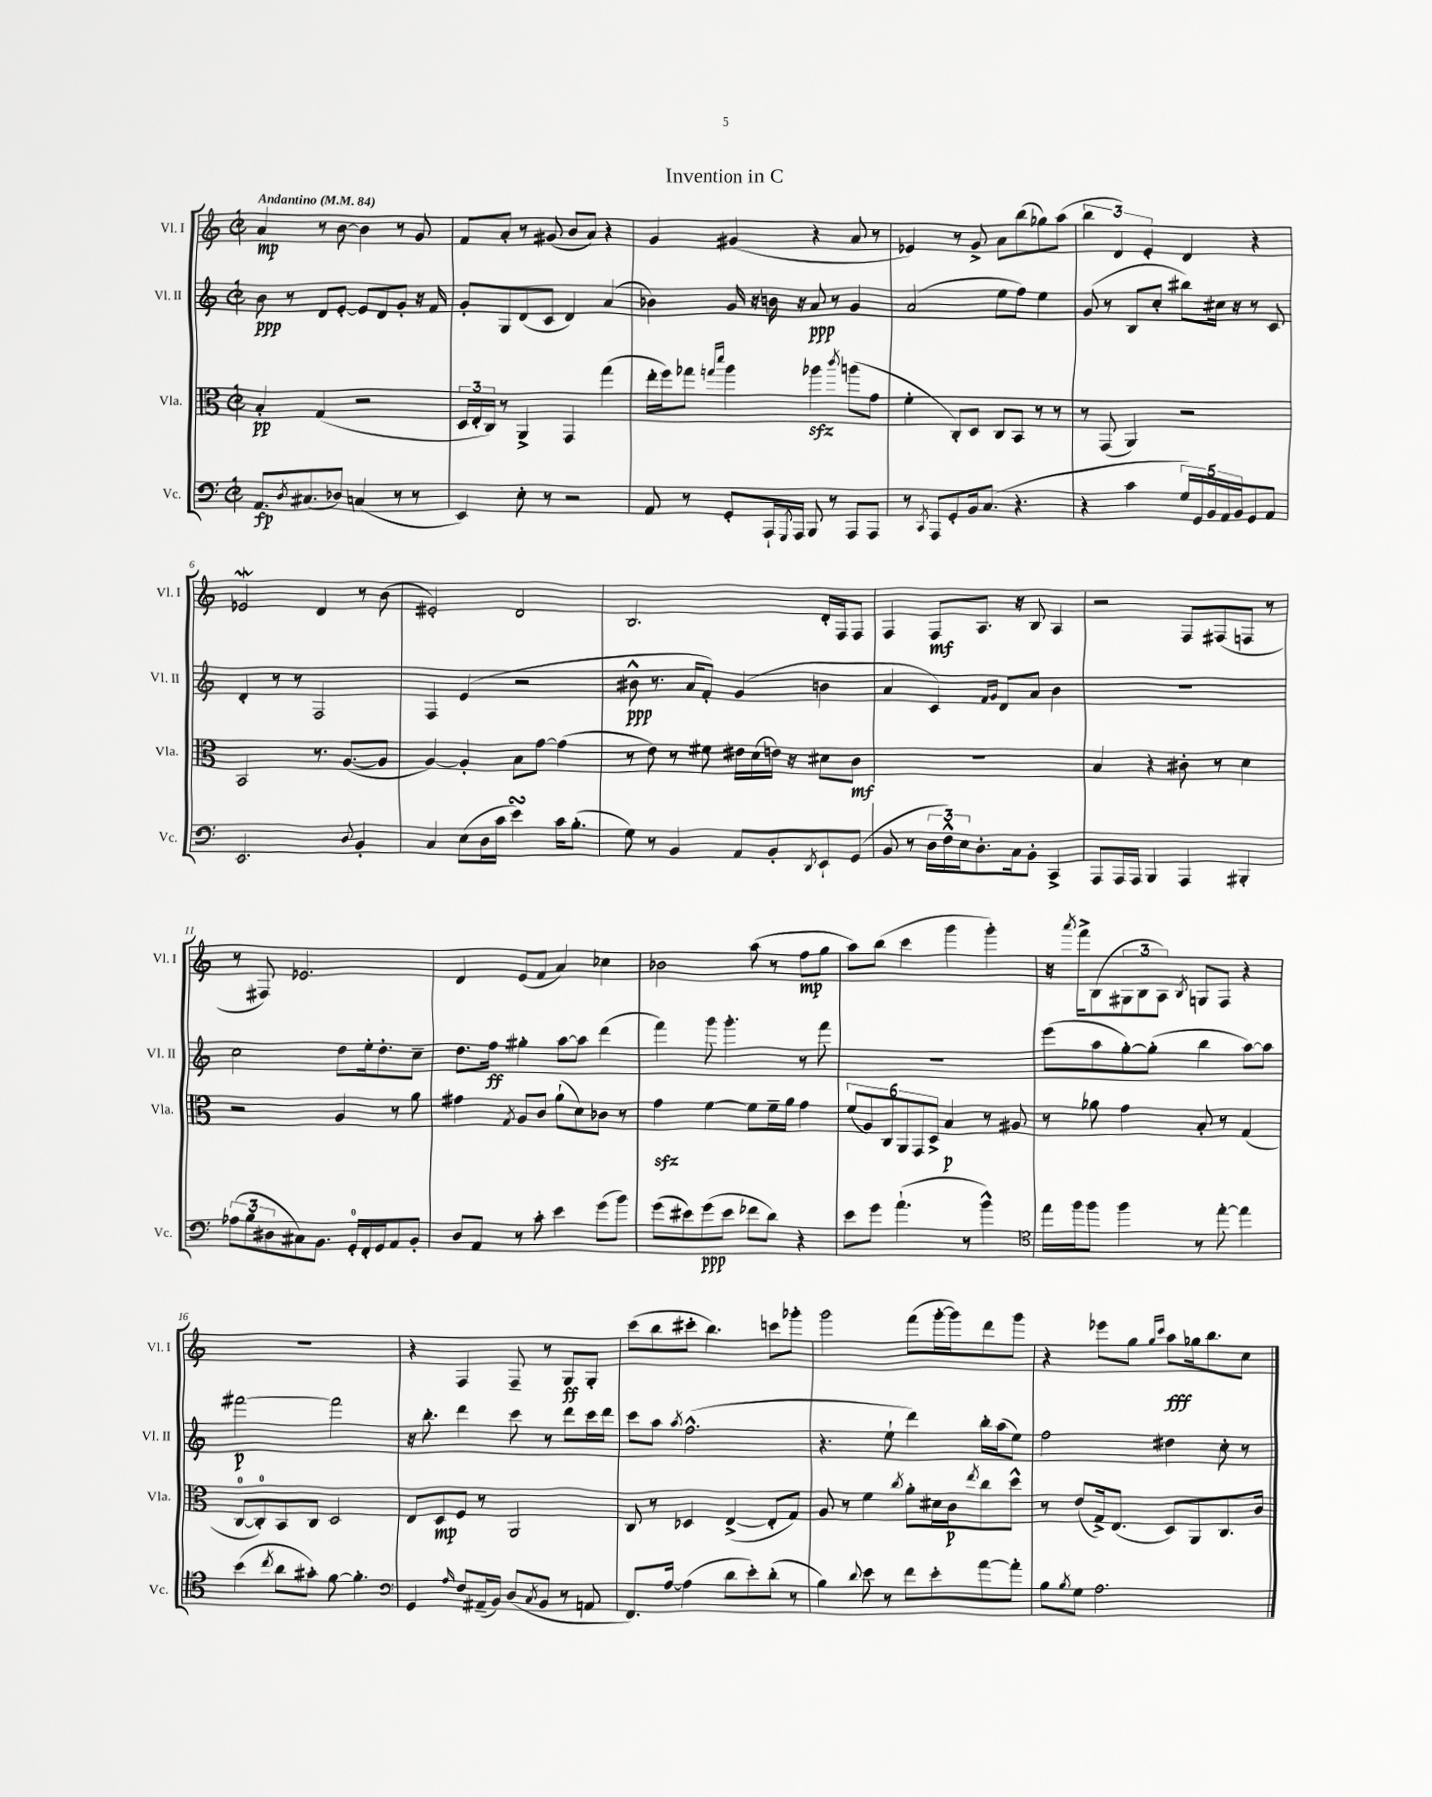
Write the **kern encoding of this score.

**kern	**kern	**kern	**kern
*staff4	*staff3	*staff2	*staff1
*clefF4	*clefC3	*clefG2	*clefG2
*k[]	*k[]	*k[]	*k[]
*M2/2	*M2/2	*M2/2	*M2/2
*met(c|)	*met(c|)	*met(c|)	*met(c|)
*MM84	*MM84	*MM84	*MM84
8.AA/L	4B'/	8b\	4a/
.	.	8r	.
8qD/	.	.	.
(8.C#/	.	.	.
.	(4G/	8d/L	8r
8D-/J)	.	[8e'/J	[8b\
(4C/	2r	8e/]L	4b\]
.	.	8d/	.
8r	.	8g'/J	8r
8r	.	16r	8g/
.	.	16f/	.
=	=	=	=
4EE/)	24D/LL	8g'/L	8f/L
.	24E'/	.	.
.	24C/JJ)	.	.
.	8r	8G/	8a'/J
8E'\	4AA^/	(8d/	8r
8r	.	8c/J	(8g#/
2r	4GG/	4d/)	8b/L
.	.	.	8a/J)
.	(4gg\	(4a/	4r
=	=	=	=
8AA/	16ee'\LL	4b-\)	4g/
.	16ff\J)	.	.
8r	8gg-\J	.	.
.	16qqgg/LL	.	.
.	16qqddd/JJ	.	.
8GG'/L	4aa\	16g/	(4g#/
.	.	16r	.
16AAA`/L	.	16b\	.
8qGGG/	.	.	.
16AAA/JJ	.	16r	.
8BBB/	4aa-\	8a/	4r
8r	.	8r	.
.	8qccc/	.	.
8AAA/L	(8aa\L	4g/	8a/
8AAA/J	8g\J	.	8r
=	=	=	=
8r	4f'\	(2a/	4e-/)
8qCC/	.	.	.
8AAA/L	.	.	.
8GG'/	8C'/L)	.	8r
16BB/k	8D/J	.	8g^/
(8.C/J	.	.	.
.	8C/L	8ee\L	8a\L
4.r	8BB/J	8ff\J)	(8bb\
.	8r	4ee\	8gg-\)
.	8r	.	(8aa\J
=	=	=	=
4r	8r	(8g/	6bb\
.	(8GG/	8r	.
.	.	.	6d/)
4c\	4AA/)	8B/L	.
.	.	.	6e'/
.	.	8cc'/J	.
20G/LL)	2r	8bb#\L)	4d/
20GG/	.	.	.
20BB/	.	.	.
.	.	16cc#\Jk	.
20AA/	.	.	.
.	.	16r	.
20BB/J	.	.	.
8GG/	.	8r	4r
8AA/J	.	8c/	.
=	=	=	=
2.EE/	2BB/	4d'/	2e-/
.	.	8r	.
.	.	8r	.
.	8.r	2F/	4d/
.	([8.A/L	.	.
8qqD/	.	.	.
4BB'/	.	.	8r
.	8A/]J	.	(8b\
=	=	=	=
4C/	[4A/)	4F/	2e#'/)
(8E\L	4A'/]	(4e/	.
16D\L	.	.	.
16c\JJ	.	.	.
4e\)	8B\L	2r	2d/
.	[8g\J	.	.
16c\LK	(4g\]	.	.
(8.B'\J	.	.	.
=	=	=	=
8G\)	8r	8b#^^\	2.B/
8r	8e\)	8.r	.
4BB/	8r	.	.
.	.	16a/LK	.
.	8f#\	8f'/J)	.
8AA/L	16e#\LL	(4g/	.
.	(16d\	.	.
8BB'/	16e\JJ)	.	.
.	16r	.	.
8qDD/	.	.	.
8EE`/	8d#\L	4b\	16d'/LL
.	.	.	16F/J
(8GG/J	8c\J	.	8F/J
=	=	=	=
8BB/	1r	4a/	4F/
8r	.	.	.
24D\LL	.	4c/)	8F/L
24F^^\)	.	.	.
24E\J	.	.	.
8.D'\	.	.	8.A/J
.	.	16qqf/LL	.
.	.	16qqg/JJ	.
.	.	8d/L	.
16C\k	.	.	16r
8BB'\J	.	8a/J	8B/
4CC^/	.	4b\	4A/
=	=	=	=
8AAA/L	4B/	1r	2r
16AAA/L	.	.	.
16AAA/JJ	.	.	.
4BBB/	4r	.	.
4AAA/	8c#'\	.	8F/L
.	8r	.	(8F#/
4BBB#'/	4d\	.	8F/J
.	.	.	8r
=	=	=	=
(12A-\L	2r	2cc\	8r
12B\	.	.	.
.	.	.	8F#/)
12D#\	.	.	.
8C#\)	.	.	2.e-/
8.BB\J	.	.	.
.	4A/	8dd\L	.
16GG'/LL	.	.	.
16FF'/	.	16ee'\k	.
16GG/J	.	8.dd'\	.
8AA/	8r	.	.
8BB'/J	8a\	8cc~\J	.
=	=	=	=
8D/L	4g#\	8.dd\L	4d/
8AA/J	.	.	.
.	.	16ff\Jk	.
.	8qG/	.	.
8r	8A/L	4gg#'\	(8e/L
8c'\	8c/J	.	8f/J
4e\	(8a`\L	[8aa\L	4a/)
.	8d\)	8aa\]J	.
(8g\L	8c-\J	(4ddd\	4cc-\
8b\J)	8r	.	.
=	=	=	=
(8g\L	4g\	4fff\)	2b-\
8e#\)	.	.	.
(8g\	[4f\	8ggg\	.
8e#\J	.	4.ggg'\	.
8f-\L	8f\]L	.	(8aa\
8d\J)	16f~\L	.	8r
.	16a\JJ	.	.
4r	4g\	8r	8ff\L
.	.	8fff\	8gg\J
=	=	=	=
8e\L	(12f/L	1r	8aa\L)
.	12A/)	.	.
8g\J	.	.	(8bb\J
.	12C/	.	.
(4.a`\	12AA/	.	4ccc\
.	12GG/	.	.
.	12D^/J	.	.
.	4B/	.	4ggg\
8r	.	.	.
4b^^\)	8r	.	4ggg'\)
.	8A#/	.	.
=	=	=	=
*clefC4	*	*	*
16ee\LL	8r	(8eee\L	16r
.	.	.	8qaaa/
16ff\J	.	.	16fff^\LK
8ff\J	8a-\	8aa\	(8B\
4ff\	4g\	[8gg'\)	12G#\
.	.	.	12B\
.	.	(8gg'\]J	.
.	.	.	12A\J)
.	.	.	8qB/
8r	8B'/	4bb\	8G/L
[8ee'\	8r	.	8F/J
4ee\]	(4G/	[8aa\L)	4r
.	.	8aa\]J	.
=	=	=	=
(4b\	[8C/L	[2fff#\	1r
.	8C'/])	.	.
8qcc/	.	.	.
8a\L	8BB/	.	.
8g#'\J)	8C/J	.	.
[8f\	2D/	2fff#\]	.
4.f'\]	.	.	.
=	=	=	=
*clefF4	*	*	*
4GG/	8E/L	16r	4r
.	.	8.bb'\	.
.	8D/	.	.
16qqA/	.	.	.
8F/L	8F/J	4ddd\	4F/
(16AA#~/L	8r	.	.
16BB/JJ)	.	.	.
(8D/L	2AA/	8ccc\	8F~/
8qC/	.	.	.
8BB/J	.	8r	8r
8r	.	8ddd\L	8G/L
8AA/	.	16ccc\L	8G'/J
.	.	16ddd\JJ	.
=	=	=	=
8.FF/L)	8C/	8ccc\L	(8ccc\L
.	8r	8aa\J	8bb\
[16A/Jk	.	.	.
.	.	8qaa/	.
(4A\]	4D-/	(2.ff^^\	8ccc#'\J
.	.	.	4.bb\)
8d\L	([4E^/	.	.
8e'\)	.	.	.
(8d'\J	8E'/]L	.	8ccc\L
8r	8G/J)	.	8ggg-'\J
=	=	=	=
4B\)	8A/	4.r	2ggg\
.	8r	.	.
8qqd/	.	.	.
8e\	4f\	.	.
8r	.	8ee`\	.
.	8qcc/	.	.
8f\L	8a'\L	4ddd\)	(8fff\L
8e'\	16d#\L	.	[16ggg'\L
.	16c\J	.	16ggg\]J)
.	8qee/	.	.
[8a\	8cc\	16bb'\LL	8ddd\
.	.	(16aa\J	.
8a'\]J	8dd^^\J	8ee\J)	8ggg\J
=	=	=	=
8B\L	8r	2ff\	4r
8qB/	.	.	.
8G\J	(8e/L	.	.
2.A\	16G^/k)	.	8eee-\L
.	(8.E/J	.	.
.	.	.	8gg\J
.	.	.	16qqgg/LL
.	.	.	16qqccc/JJ
.	8D/L)	4dd#\	8aa\L
.	8AA/	.	16gg-\k
.	.	.	8.bb\
.	8.C/	8cc'\	.
.	.	8r	8cc\J
.	16c/Jk	.	.
==	==	==	==
*-	*-	*-	*-
